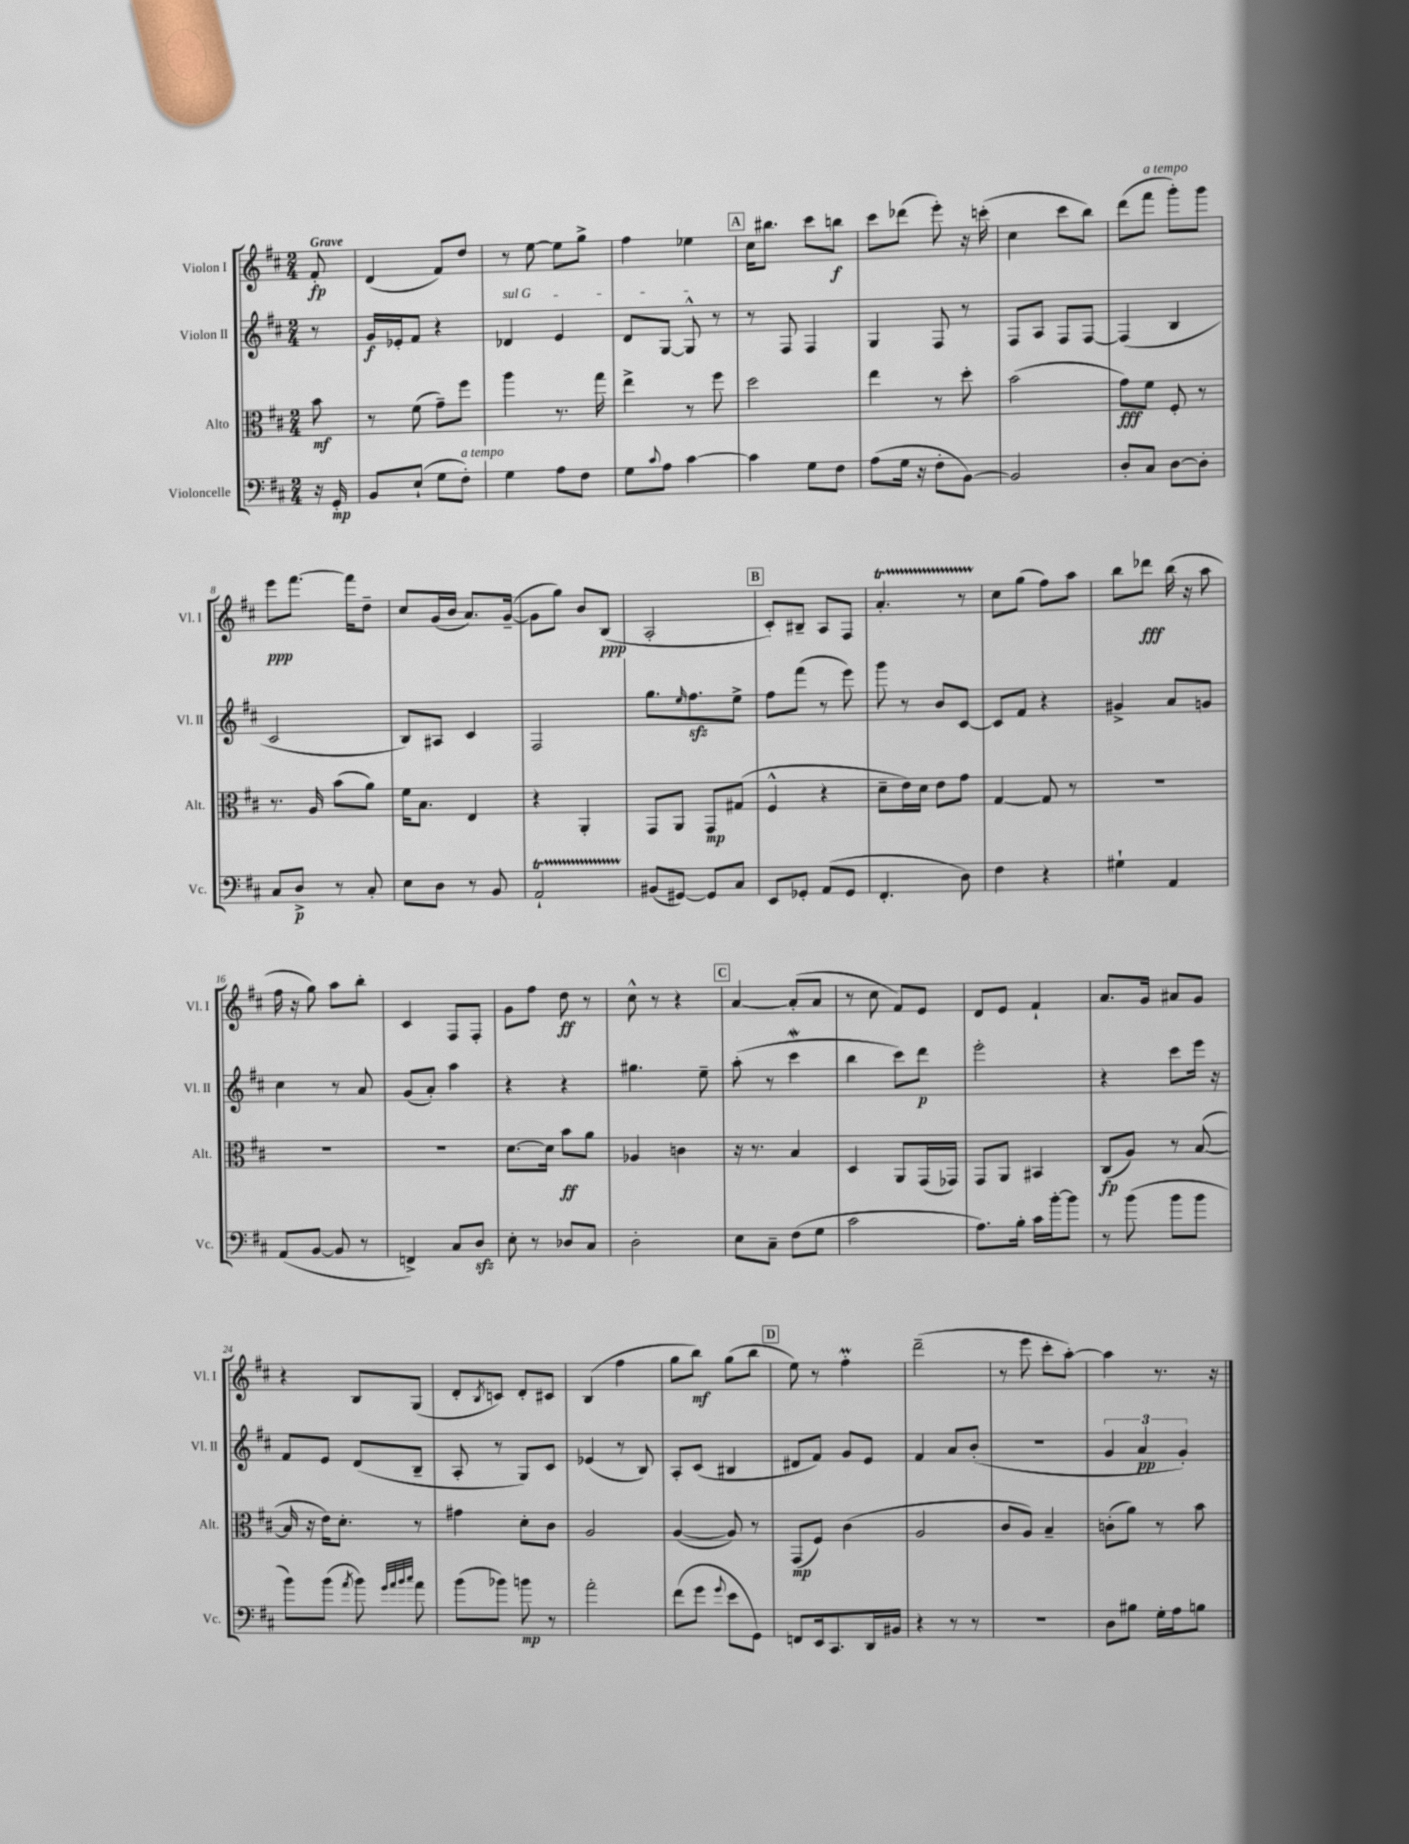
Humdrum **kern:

**kern	**dynam	**kern	**dynam	**kern	**dynam	**kern	**dynam
*part4	*part4	*part3	*part3	*part2	*part2	*part1	*part1
*staff4	*staff4	*staff3	*staff3	*staff2	*staff2	*staff1	*staff1
*I"Violoncelle	*	*I"Alto	*	*I"Violon II	*	*I"Violon I	*
*I'Vc.	*	*I'Alt.	*	*I'Vl. II	*	*I'Vl. I	*
*clefF4	*	*clefC3	*	*clefG2	*	*clefG2	*
*k[f#c#]	*	*k[f#c#]	*	*k[f#c#]	*	*k[f#c#]	*
*M2/4	*	*M2/4	*	*M2/4	*	*M2/4	*
=	=	=	=	=	=	=	=
!	!	!	!	!	!	!LO:TX:a:B:t=Grave	!
16r	.	8b\	mf	8r	.	8f#'/	fp
16GG'/	mp	.	.	.	.	.	.
=1	=1	=1	=1	=1	=1	=1	=1
8BB/L	.	8r	.	16g/LL	f	(4d/	.
.	.	.	.	16e-X'/J	.	.	.
(8E`/J	.	(8f#\	.	8f#/J	.	.	.
8G\L	.	8g~\L)	.	4r	.	8f#/L)	.
!LO:TX:a:i:t=a tempo	!	!	!	!	!	!	!
8F#'\J)	.	8ff#\J	.	.	.	8dd/J	.
=2	=2	=2	=2	=2	=2	=2	=2
!	!	!	!	!LO:TX:a:i:t=sul G	!	!	!
4G\	.	4aa\	.	4d-X/	.	8r	.
.	.	.	.	.	.	[8ee\	.
8A\L	.	8.r	.	4e/	.	8ee\L]	.
8F#\J	.	.	.	.	.	8gg^\J	.
.	.	16gg\	.	.	.	.	.
=3	=3	=3	=3	=3	=3	=3	=3
8G\L	.	4ee^\	.	8d/L	.	4ff#\	.
8qqc#/	.	.	.	.	.	.	.
8A\J	.	.	.	[8G/J	.	.	.
[4c#\	.	8r	.	8G^^/]	.	4ee-X\	.
.	.	8ff#\	.	8r	.	.	.
!!LO:REH:place=s1:t=A
=4	=4	=4	=4	=4	=4	=4	=4
4c#\]	.	2dd\	.	8r	.	16cc#\KL	.
.	.	.	.	.	.	8.bb#X\J	.
.	.	.	.	8F#/	.	.	.
8G\L	.	.	.	4F#/	.	8ccc#\L	.
8F#\J	.	.	.	.	.	8bbn\J	f
=5	=5	=5	=5	=5	=5	=5	=5
(8A\L	.	4ee\	.	4G/	.	8ccc#\L	.
16G\Jk	.	.	.	.	.	(8ddd-X\J	.
16r	.	.	.	.	.	.	.
8F#'\L	.	8r	.	8F#/	.	8eee'\)	.
[8BB\J)	.	8dd'\	.	8r	.	16r	.
.	.	.	.	.	.	(16cccn'\	.
=6	=6	=6	=6	=6	=6	=6	=6
2BB/]	.	(2b\	.	8F#/L	.	4cc#\	.
.	.	.	.	8A/J	.	.	.
.	.	.	.	8F#/L	.	8ccc#\L	.
.	.	.	.	[8F#/J	.	8bb\J)	.
=7	=7	=7	=7	=7	=7	=7	=7
8D'/L	.	8g\L)	fff	(4F#/]	.	(8ddd\L	.
!	!	!	!	!	!	!LO:TX:a:i:t=a tempo	!
8C#/J	.	8f#\J	.	.	.	8fff#\J	.
[8D\L	.	8F#'/	.	4B/	.	8ggg'\L)	.
8D'\J]	.	8r	.	.	.	8ggg\J	.
!!LO:LB:g=z
=8	=8	=8	=8	=8	=8	=8	=8
8C#/L	.	8.r	.	2c#/	.	8eee\L	ppp
8D^/J	p	.	.	.	.	[8.fff#\J	.
.	.	16A/	.	.	.	.	.
8r	.	(8b\L	.	.	.	.	.
.	.	.	.	.	.	16fff#\KL]	.
8C#'/	.	8a\J)	.	.	.	8dd~\J	.
=9	=9	=9	=9	=9	=9	=9	=9
8E\L	.	16f#\KL	.	8B/L)	.	8cc#/L	.
.	.	8.B\J	.	.	.	.	.
8D\J	.	.	.	8A#X/J	.	(16g/L	.
.	.	.	.	.	.	16b/JJ	.
8r	.	4E/	.	4c#/	.	8.a/L)	.
8BB/	.	.	.	.	.	.	.
.	.	.	.	.	.	([16g~/Jk	.
=10	=10	=10	=10	=10	=10	=10	=10
2AAT`/	.	4r	.	2F#/	.	8g\L]	.
.	.	.	.	.	.	8gg\J)	.
.	.	4AA'/	.	.	.	8b/L	.
.	.	.	.	.	.	(8B/J	ppp
=11	=11	=11	=11	=11	=11	=11	=11
(8BB#X/L	.	8GG/L	.	8.gg\L	.	2A'/	.
[8GG#X/J)	.	8AA/J	.	.	.	.	.
.	.	.	.	16qqee/	.	.	.
.	.	.	.	8.ff#zz\	.	.	.
8GG#/L]	.	8GG/L	mp	.	.	.	.
8C#/J	.	(8G#X/J	.	8ee^\J	.	.	.
!!LO:REH:place=s1:t=B
=12	=12	=12	=12	=12	=12	=12	=12
8EE/L	.	4F#^^/	.	8ff#\L	.	8c#'/L)	.
8GG-X'/J	.	.	.	(8fff#\J	.	8B#X~/J	.
(8AA/L	.	4r	.	8r	.	8A/L	.
8GG-/J	.	.	.	8eee\)	.	8F#/J	.
=13	=13	=13	=13	=13	=13	=13	=13
4.FF#'/	.	8d~\L	.	8ggg\	.	4.aT'/	.
.	.	16e\L)	.	8r	.	.	.
.	.	16d\JJ	.	.	.	.	.
.	.	8e\L	.	8b/L	.	.	.
8D\)	.	8g\J	.	[8c#/J	.	8r	.
=14	=14	=14	=14	=14	=14	=14	=14
4F#\	.	[4G/	.	8c#/L]	.	8cc#\L	.
.	.	.	.	8f#/J	.	(8gg\J	.
4r	.	8G/]	.	4r	.	8ff#\L)	.
.	.	8r	.	.	.	8aa\J	.
=15	=15	=15	=15	=15	=15	=15	=15
4G#X`\	.	2r	.	4g#X^/	.	8bb\L	.
.	.	.	.	.	.	8ddd-X\J	fff
4AA/	.	.	.	8a/L	.	(16bb\	.
.	.	.	.	.	.	16r	.
.	.	.	.	8gn/J	.	8aa\	.
!!LO:LB:g=z
=16	=16	=16	=16	=16	=16	=16	=16
(8AA/L	.	2r	.	4cc#\	.	16ff#\	.
.	.	.	.	.	.	16r	.
[8BB/J	.	.	.	.	.	8gg\)	.
8BB/]	.	.	.	8r	.	8aa\L	.
8r	.	.	.	8a/	.	8bb'\J	.
=17	=17	=17	=17	=17	=17	=17	=17
4FFn^/)	.	2r	.	(8g/L	.	4c#/	.
.	.	.	.	8a'/J)	.	.	.
8C#/L	.	.	.	4aa\	.	8F#/L	.
8Dzz/J	.	.	.	.	.	8F#'/J	.
=18	=18	=18	=18	=18	=18	=18	=18
8E'\	.	[8.d\L	.	4r	.	8g\L	.
8r	.	.	.	.	.	8ff#\J	.
.	.	16d\Jk]	.	.	.	.	.
8D-X/L	.	8b\L	ff	4r	.	8dd\	ff
8C#/J	.	8a\J	.	.	.	8r	.
=19	=19	=19	=19	=19	=19	=19	=19
2D'\	.	4A-X/	.	4.gg#X\	.	8cc#^^\	.
.	.	.	.	.	.	8r	.
.	.	4cn\	.	.	.	4r	.
.	.	.	.	8ee~\	.	.	.
!!LO:REH:place=s1:t=C
=20	=20	=20	=20	=20	=20	=20	=20
8E\L	.	16r	.	(8aa'\	.	[4a/	.
.	.	8.r	.	.	.	.	.
8C#~\J	.	.	.	8r	.	.	.
(8F#\L	.	4B/	.	4ccc#W\	.	(8a'/L]	.
8G\J	.	.	.	.	.	8a/J	.
=21	=21	=21	=21	=21	=21	=21	=21
2c#\	.	4D/	.	4bb\	.	8r	.
.	.	.	.	.	.	8cc#\	.
.	.	8AA/L	.	8ccc#\L)	.	8f#/L)	.
.	.	(16GG/L	.	8ddd\J	p	8e/J	.
.	.	16GG-X/JJ)	.	.	.	.	.
=22	=22	=22	=22	=22	=22	=22	=22
8.A\L)	.	8GG/L	.	2eee'\	.	8d/L	.
.	.	8AA/J	.	.	.	8e/J	.
16B'\Jk	.	.	.	.	.	.	.
16c#\LL	.	4BB#X/	.	.	.	4f#`/	.
[16b'\J	.	.	.	.	.	.	.
8b\J]	.	.	.	.	.	.	.
=23	=23	=23	=23	=23	=23	=23	=23
8r	.	(8C#/L	fp	4r	.	8.a/L	.
(8b\	.	8A/J)	.	.	.	.	.
.	.	.	.	.	.	16g/Jk	.
8b\L	.	8r	.	8ccc#\L	.	8a#X/L	.
8b\J	.	([8B/	.	16eee\Jk	.	8g/J	.
.	.	.	.	16r	.	.	.
!!LO:LB:g=z
=24	=24	=24	=24	=24	=24	=24	=24
8b\L)	.	16B/]	.	8f#/L	.	4r	.
.	.	16r	.	.	.	.	.
(8b\J	.	16e\KL)	.	8e/J	.	.	.
.	.	8.d'\J	.	.	.	.	.
8qa/	.	.	.	.	.	.	.
8b\)	.	.	.	(8d/L	.	8B/L	.
32qqg/LLL	.	.	.	.	.	.	.
32qqa/	.	.	.	.	.	.	.
32qqb/	.	.	.	.	.	.	.
32qqcc#/JJJ	.	.	.	.	.	.	.
8a\	.	8r	.	8B~/J	.	(8G/J	.
=25	=25	=25	=25	=25	=25	=25	=25
(8b\L	.	4g#X\	.	8A'/	.	8d'/L	.
.	.	.	.	.	.	8qB/	.
8b-X\J)	.	.	.	8r	.	8cn/J)	.
8bn\	mp	8d'\L	.	8G/L)	.	8d'/L	.
8r	.	8c#\J	.	8c#/J	.	8c#X/J	.
=26	=26	=26	=26	=26	=26	=26	=26
2a'\	.	2A/	.	(4e-X/	.	(4B/	.
.	.	.	.	8r	.	4ff#\	.
.	.	.	.	8B/)	.	.	.
=27	=27	=27	=27	=27	=27	=27	=27
(8f#\L	.	([4A/	.	8A'/L	.	8gg\L	.
8g\J	.	.	.	(8c#/J	.	8bb\J)	mf
8qqg/	.	.	.	.	.	.	.
8e\L	.	8A/])	.	4B#X/	.	(8gg\L	.
8GG\J)	.	8r	.	.	.	8bb\J	.
!!LO:REH:place=s1:t=D
=28	=28	=28	=28	=28	=28	=28	=28
8FFn/L	.	(8GG/L	mp	8d#X/L	.	8ee\)	.
16EE/k	.	8F#/J)	.	8f#/J)	.	8r	.
8.CC#/	.	.	.	.	.	.	.
.	.	(4c#\	.	8g/L	.	4ff#m'\	.
16DD/L	.	.	.	8e/J	.	.	.
16BB#X/JJ	.	.	.	.	.	.	.
=29	=29	=29	=29	=29	=29	=29	=29
4r	.	2A/	.	4f#/	.	(2ddd~\	.
8r	.	.	.	8a/L	.	.	.
8r	.	.	.	(8b'/J	.	.	.
=30	=30	=30	=30	=30	=30	=30	=30
2r	.	8c#/L	.	2r	.	8r	.
.	.	8A/J)	.	.	.	8eee\	.
.	.	4B~/	.	.	.	8ccc#'\L	.
.	.	.	.	.	.	[8aa'\J)	.
=31	=31	=31	=31	=31	=31	=31	=31
8D\L	.	(8cn'\L	.	6g/	.	4aa\]	.
8B#X\J	.	8a\J)	.	.	.	.	.
.	.	.	.	6a/	pp	.	.
16G'\LL	.	8r	.	.	.	8.r	.
16A\J	.	.	.	.	.	.	.
.	.	.	.	6g'/)	.	.	.
8Bn\J	.	8b\	.	.	.	.	.
.	.	.	.	.	.	16r	.
==	==	==	==	==	==	==	==
*-	*-	*-	*-	*-	*-	*-	*-
